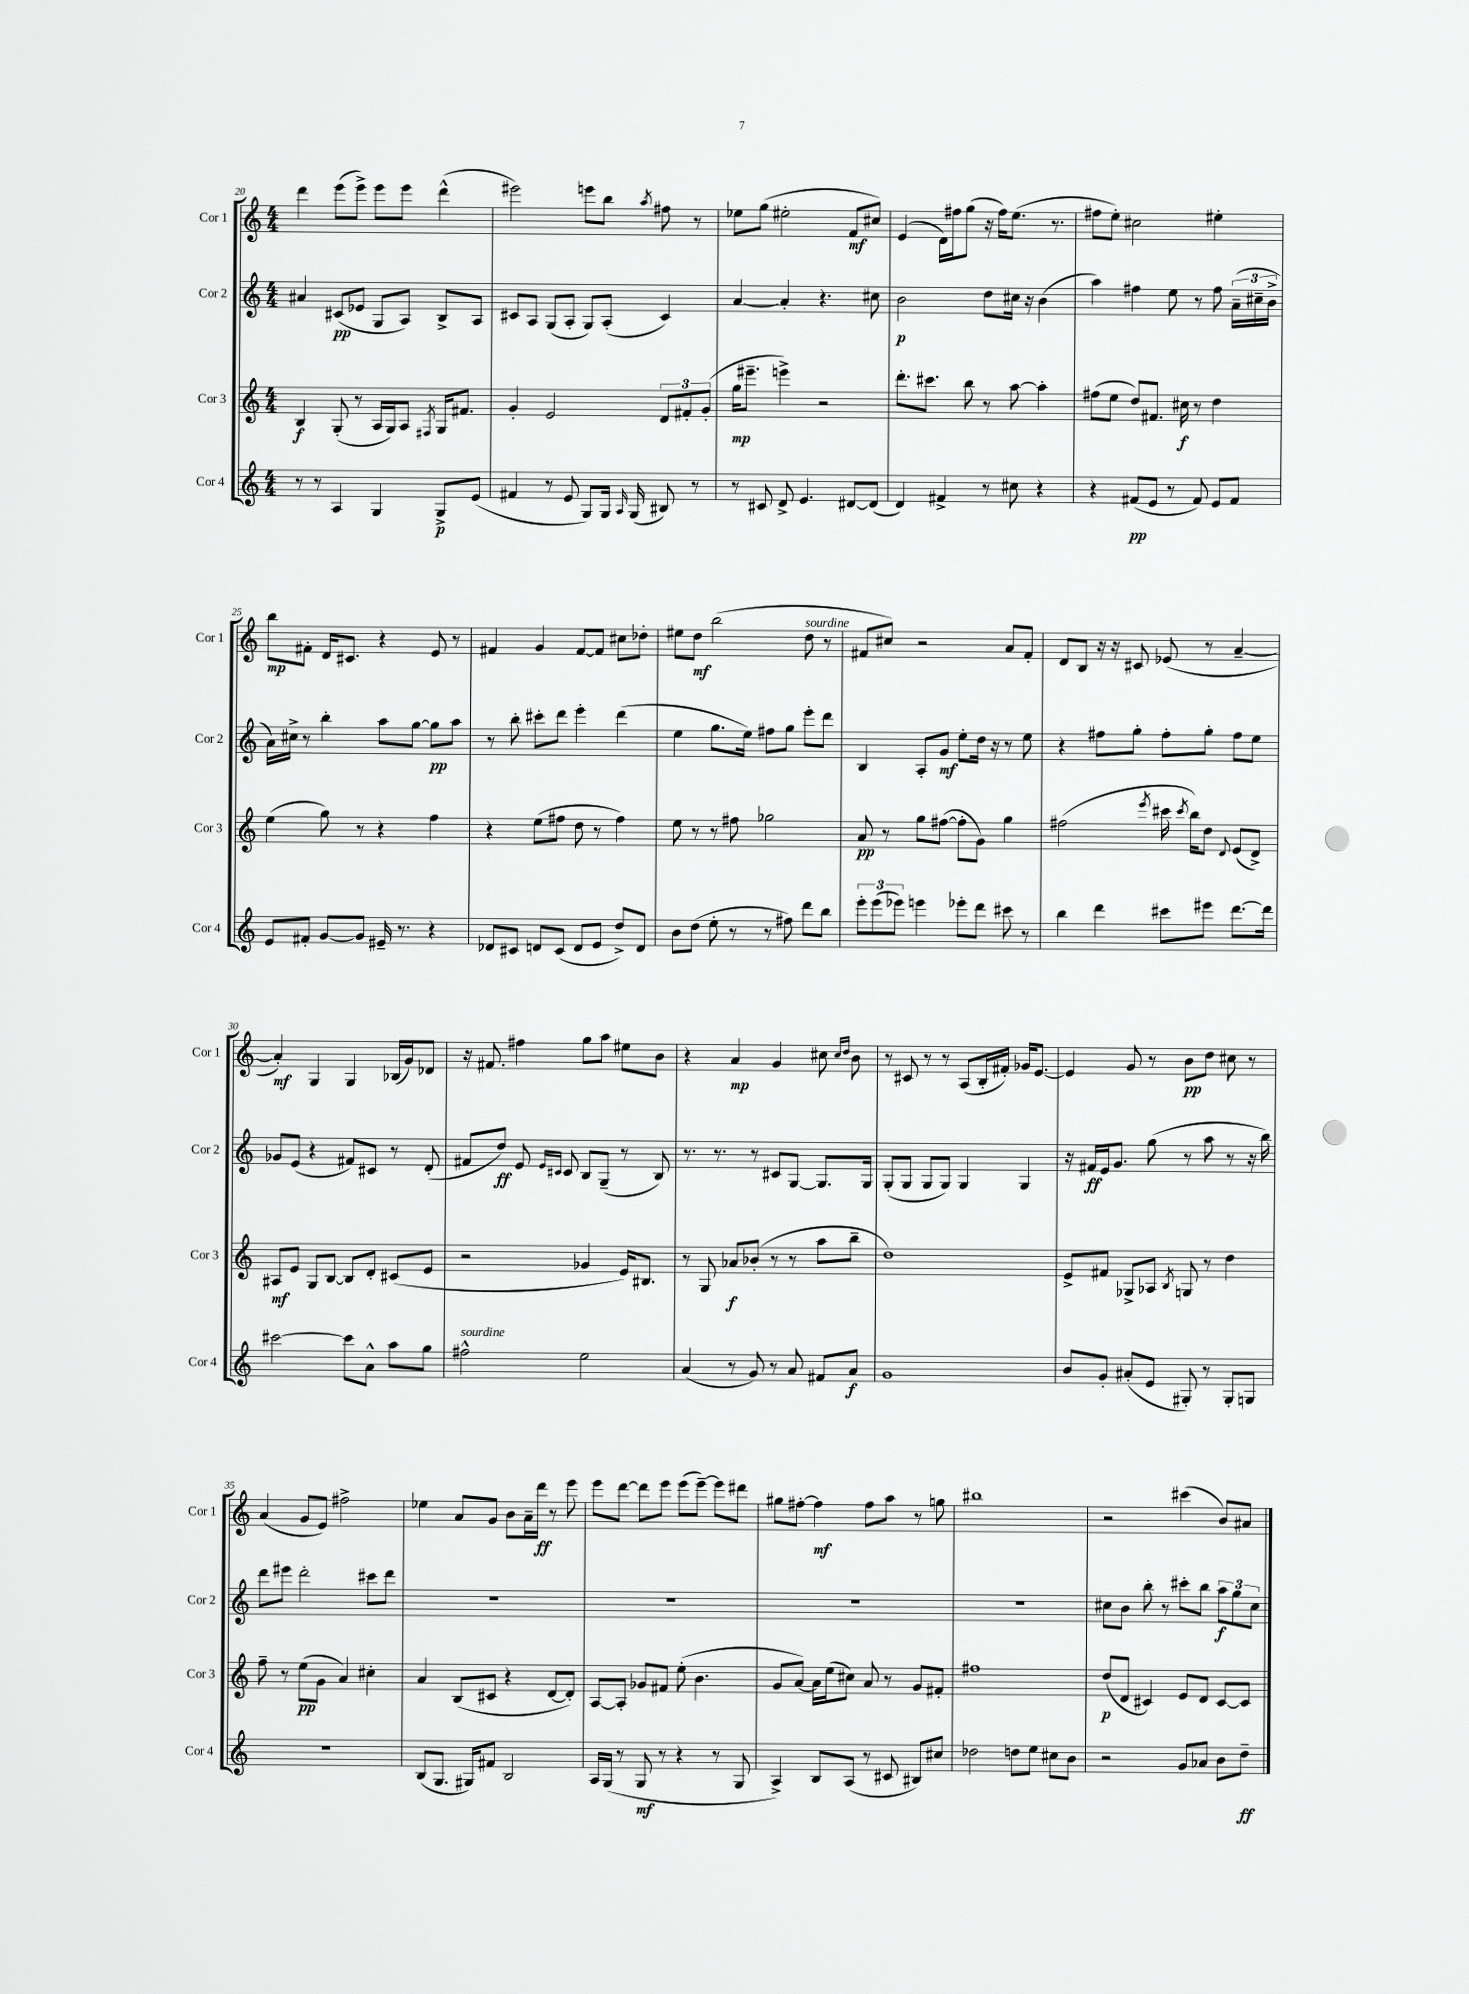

**kern	**kern	**kern	**kern
*staff4	*staff3	*staff2	*staff1
*clefG2	*clefG2	*clefG2	*clefG2
*k[]	*k[]	*k[]	*k[]
*M4/4	*M4/4	*M4/4	*M4/4
8r	4B/	4a#/	4ddd\
8r	.	.	.
4A/	(8G'/	(8c#/L	(8eee\L
.	8r	8e-/J	8eee^\J)
4G/	16A/LL	8G/L	8eee\L
.	16G/J)	.	.
.	8A/J	8A/J)	8eee\J
.	8qF#/	.	.
8G^/L	16G/LK	8B^/L	(4ddd^^\
.	8.f#/J	.	.
(8e/J	.	8A/J	.
=	=	=	=
4f#/	4g'/	8c#/L	2eee#\)
.	.	8A/J	.
8r	2e/	(8G/L	.
8e/	.	8A'/J	.
8G/L)	.	8G/L)	8eee\L
16G/Jk	.	(8A'/J	8bb\J
16qqA/	.	.	.
(16G/	.	.	.
.	.	.	8qaa/
8B#/)	12d/L	4c#/)	8ff#\
.	12f#'/	.	.
8r	.	.	8r
.	(12g'/J	.	.
=	=	=	=
8r	16gg\LK	[4a/	8ee-\L
.	8.eee#~\J	.	.
8c#/	.	.	(8gg\J
8d^/	4eee^\)	4a'/]	2ee#'\
4.e/	.	.	.
.	2r	4.r	.
[8d#/L	.	.	8f/L
(8d#/]J	.	8cc#\	8cc#/J)
=	=	=	=
4d/)	8.ddd'\L	2b\	(4e/
.	8.ccc#\J	.	.
4f#^/	.	.	16d\LL)
.	.	.	16ff#\J
.	8bb\	.	(8gg\J
8r	8r	8dd\L	16r
.	.	.	16ff#\LK)
8cc#\	[8aa\	16cc#\Jk	(8.ee\J
.	.	16r	.
4r	4aa'\]	(4b\	.
.	.	.	8.r
=	=	=	=
4r	(8ff#\L	4aa\)	8ff#\L
.	8ee\J	.	8ee'\J)
(8f#/L	8dd/L)	4ff#\	2cc#\
8e/J	8.f#/J	.	.
8r	.	8ee\	.
.	16cc#\	.	.
8f#/)	8r	8r	.
8e/L	4dd\	8ff#\	4ee#'\
8f#/J	.	(24a~\LL	.
.	.	24cc#~\	.
.	.	24b^\JJ	.
=	=	=	=
8e/L	(4ee\	16a\LL)	8bb\L
.	.	16cc#^\JJ	.
8f#'/J	.	8r	8f#'\J
[8g/L	8gg\)	4bb'\	16d/LK
.	.	.	8.c#/J
8g/]J	8r	.	.
16e#~/	4r	8aa\L	4r
8.r	.	.	.
.	.	[8gg\J	.
4r	4ff\	8gg\]L	8e/
.	.	8aa\J	8r
=	=	=	=
8d-/L	4r	8r	4f#/
8c#/J	.	8bb'\	.
8d/L	(8ee\L	8ccc#'\L	4g/
(8c#/J	8ff#\J	8ddd\J	.
8d/L	8dd\	4eee'\	[8f#/L
8e/J	8r	.	8f#/]J
8dd^/L)	4ff#\)	(4ddd\	8cc#\L
8d/J	.	.	8dd-'\J
=	=	=	=
8b\L	8ee\	4ee\	8ee#\L
(8dd\J	8r	.	8dd\J
8ee'\	8r	8.gg\L	(2bb\
8r	8ff#\	.	.
.	.	16ee\Jk)	.
8r	2gg-\	8ff#\L	.
8ff#\)	.	8gg\J	.
8ddd\L	.	8eee'\L	8dd\
8bb\J	.	8ddd\J	8r
=	=	=	=
12eee'\L	8a/	4B/	8f#/L
(12eee\	.	.	.
.	8r	.	8cc#/J)
12eee-\J)	.	.	.
4eee\	8gg\L	8A'/L	2r
.	([8ff#\J	8g/J	.
8eee-'\L	8ff#'\]L	8ee'\L	.
8ddd\J	8g\J)	16dd\Jk	.
.	.	16r	.
8ccc#\	4gg\	8r	8a/L
8r	.	8ee\	8f#'/J
=	=	=	=
4bb\	(2ff#\	4r	8d/L
.	.	.	8B/J
4ddd\	.	8ff#\L	16r
.	.	.	16r
.	.	8gg'\J	8c#/
.	8qeee/	.	.
8ccc#\L	16ccc#\	8ff#'\L	(8e-/
.	8qccc#/	.	.
.	16bb\LK)	.	.
8eee#\J	8dd\J	8gg'\J	8r
.	8qqd/	.	.
[8.ddd\L	(8e/L	8ff#\L	[4a~/
.	8d^/J)	8ee\J	.
16ddd\]Jk	.	.	.
=	=	=	=
[2ccc#\	8A#/L	8g-/L	4a'/])
.	8e/J	(8e/J	.
.	8G/L	4r	4G/
.	[8B/J	.	.
8ccc#\]L	8B/]L	8f#/L)	4G/
8a^^\J	8d'/J	8c#/J	.
8aa\L	(8c#/L	8r	(16B-/LL
.	.	.	16g/J)
8gg\J	8e/J	(8d'/	8d-/J
=	=	=	=
2ff#^^\	2r	8f#/L	16r
.	.	.	8.f#/
.	.	8dd/J)	.
.	.	8e/	4ff#\
.	.	16qqe/LL	.
.	.	16qqc#/JJ	.
.	.	8c#/	.
2ee\	4g-/	8B/L	8gg\L
.	.	(8G~/J	8aa\J
.	16e/LK)	8r	8ee#\L
.	8.B#/J	.	.
.	.	8B/)	8b\J
=	=	=	=
(4a/	8r	8.r	4r
.	8G/	.	.
.	.	8.r	.
8r	8a-/L	.	4a/
8g/)	(8b-'/J	8r	.
8r	8r	8c#/L	4g/
8a/	8r	[8G/J	.
8f#/L	8aa\L	8.G/]L	8cc#\
.	.	.	16qqcc#/LL
.	.	.	16qqdd/JJ
8a/J	8bb~\J	.	8b\
.	.	16G/Jk	.
=	=	=	=
1g	1dd)	(8G'/L	8r
.	.	8G/J	8c#/
.	.	8G/L	8r
.	.	8G/J)	8r
.	.	4G/	(8A/L
.	.	.	16B'/L
.	.	.	16f#'/JJ)
.	.	4G/	16g-/LK
.	.	.	[8.e/J
=	=	=	=
8b/L	8e^/L	16r	4e/]
.	.	16f#/LL	.
8g'/J	8f#/J	16e/J	.
.	.	8.g/J	.
(8a#'/L	8G-^/L	.	8g/
8e/J	8A-/J	(8gg\	8r
.	8qB/	.	.
8G#'/)	8G/	8r	8b\L
8r	8r	8aa\	8dd\J
8G#'/L	4dd\	8r	8cc#\
8G/J	.	16r	8r
.	.	16bb\)	.
=	=	=	=
1r	8ff~\	8ddd\L	(4a/
.	8r	8eee#\J	.
.	(8ee\L	2ddd'\	8g/L
.	8g\J	.	8e/J)
.	4a/)	.	2ff#^\
.	4cc#'\	8ccc#\L	.
.	.	8ddd\J	.
=	=	=	=
(8B/L	4a/	1r	4ee-\
8.G/J	.	.	.
.	(8B/L	.	8a/L
16G#/LK)	.	.	.
8f#/J	8c#/J	.	8g/J
2B/	4r	.	8b\L
.	.	.	16a~\L
.	.	.	16ddd\JJ
.	[8d/L	.	8r
.	8d'/]J)	.	8eee\
=	=	=	=
16A/LL	[8A/L	1r	8eee\L
(16G/JJ	.	.	.
8r	8A'/]J	.	[8ddd\J
8G/	8g-/L	.	8ddd\]L
8r	8f#/J	.	8eee\J
4r	(8ee'\	.	(8eee\L
.	4.b\	.	[8eee~\J)
8r	.	.	8eee\]L
8G/	.	.	8ddd#\J
=	=	=	=
4A^/)	8g/L	1r	8gg#\L
.	[8a/J)	.	[8ff#'\J
8B/L	16a\]LL	.	4ff#\]
.	(16ee\J	.	.
(8A/J	8cc#\J)	.	.
8r	8a/	.	8ff#\L
8c#/	8r	.	8aa\J
8B#/L)	8g/L	.	8r
8cc#/J	8f#'/J	.	8gg\
=	=	=	=
2dd-\	1ff#	1r	1bb#
8dd\L	.	.	.
8ee\J	.	.	.
8cc#\L	.	.	.
8b\J	.	.	.
=	=	=	=
2r	(8dd/L	8cc#\L	2r
.	8d/J	8b\J	.
.	4c#/)	8bb'\	.
.	.	8r	.
8g/L	8e/L	8ccc#'\L	(4ccc#\
8a-/J	8d/J	8bb\J	.
8b\L	[8c#/L	12aa\L	8b/L)
.	.	12gg\	.
8dd~\J	8c#/]J	.	8a#/J
.	.	12cc#\J	.
==	==	==	==
*-	*-	*-	*-
